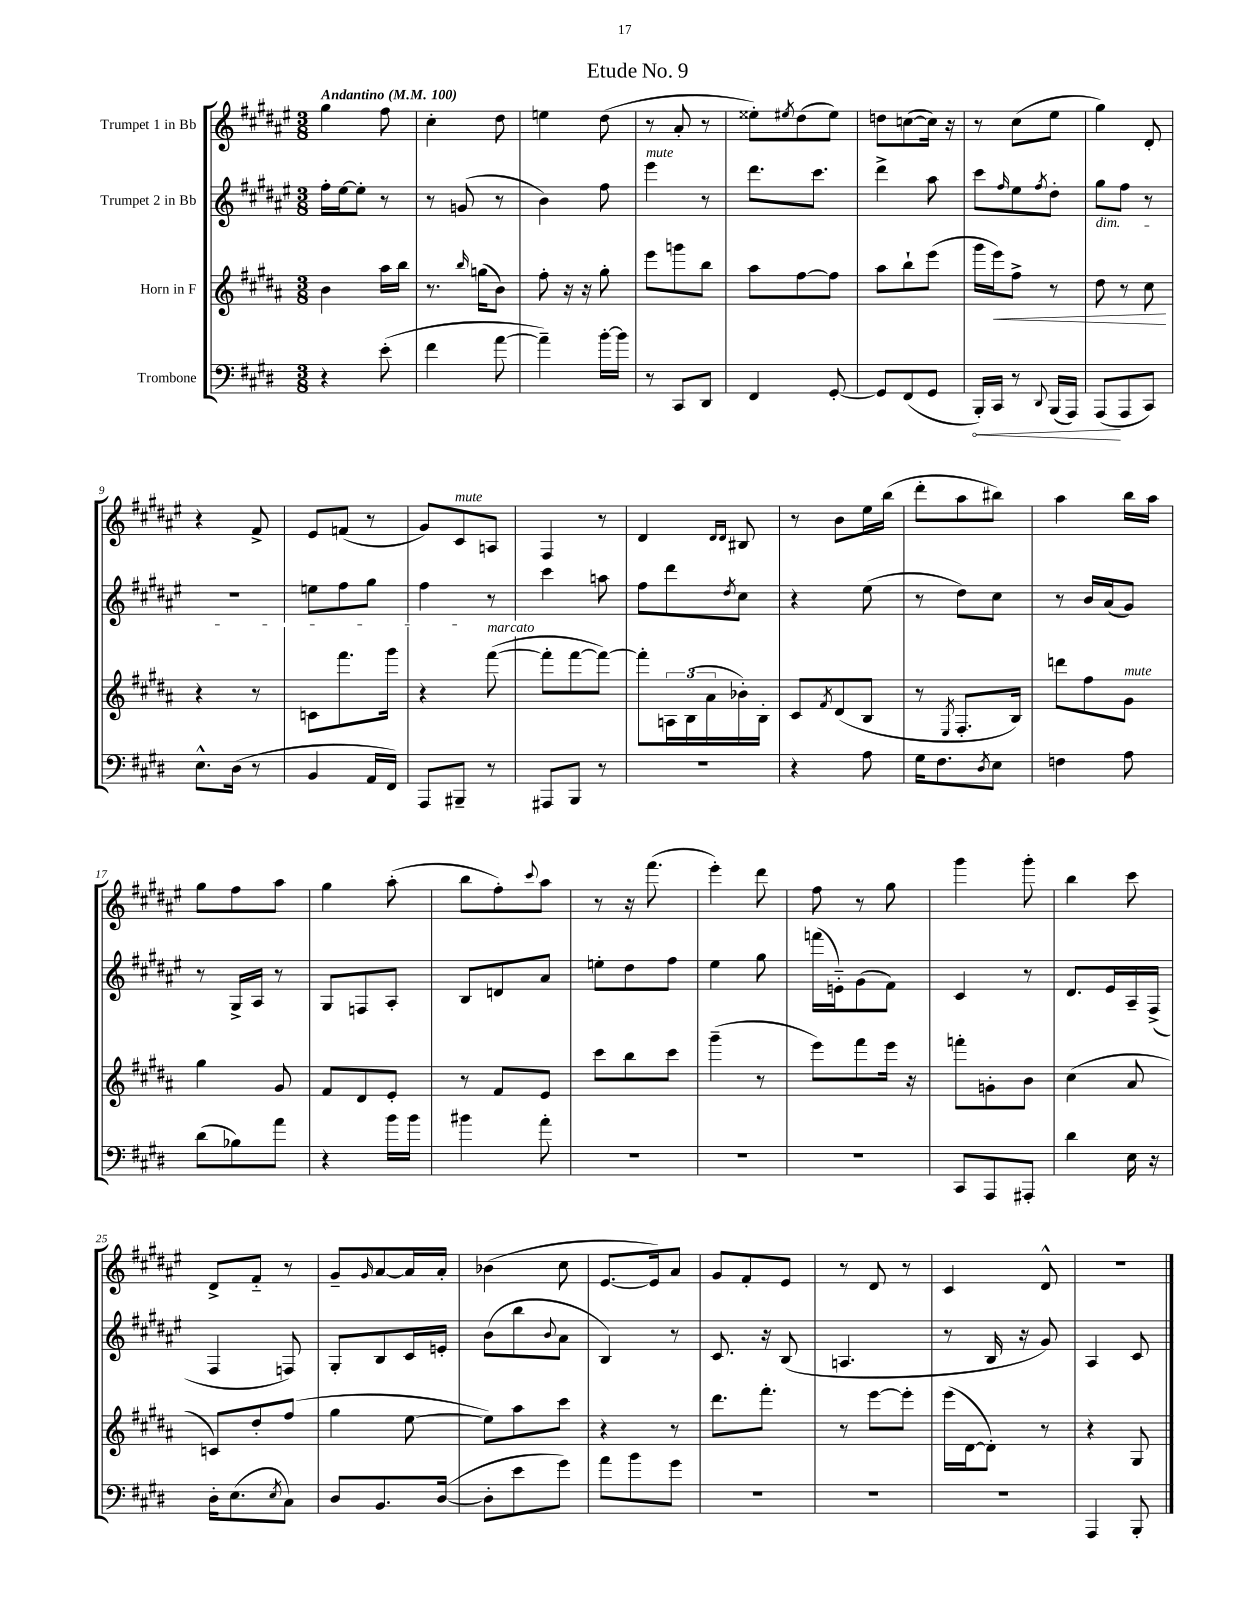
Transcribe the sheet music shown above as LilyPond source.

\header { title = "Etude No. 9" }
<<
\new StaffGroup <<
\new Staff = "s0" \with { instrumentName = "Trumpet 1 in Bb" } {
    \clef treble \key fis \major \numericTimeSignature \time 3/8 \tempo "Andantino" 4 = 100
    gis''4 fis''8 |
    cis''4-. dis''8 |
    e''4 dis''8( |
    r8 ais'8-. r8 |
    eisis''8-.) \acciaccatura { eis''8 } dis''8( eis''8) |
    d''8 c''8~( c''16) r16 |
    r8 cis''8( eis''8 |
    gis''4) dis'8-. |
    r4 fis'8-> |
    eis'8 f'8( r8 |
    gis'8) cis'8^\markup { \italic "mute" } a8 |
    fis4 r8 |
    dis'4 \grace { dis'16 dis'16 } bis8 |
    r8 b'8 eis''16 b''16( |
    dis'''8-. ais''8 bis''8) |
    ais''4 b''16 ais''16 |
    gis''8 fis''8 ais''8 |
    gis''4 ais''8-.( |
    b''8 fis''8-.) \appoggiatura { cis'''8 } ais''8 |
    r8 r16 fis'''8.( |
    eis'''4-.) dis'''8 |
    fis''8 r8 gis''8 |
    gis'''4 gis'''8-. |
    b''4 cis'''8 |
    dis'8-> fis'8-_ r8 |
    gis'8-- \grace { gis'16 } ais'8~ ais'16 ais'16-. |
    bes'4( cis''8 |
    eis'8.~ eis'16) ais'8 |
    gis'8 fis'8-. eis'8 |
    r8 dis'8 r8 |
    cis'4 dis'8-^ |
    R4. \bar "|." |
}
\new Staff = "s1" \with { instrumentName = "Trumpet 2 in Bb" } {
    \clef treble \key fis \major \numericTimeSignature \time 3/8
    fis''16-. eis''16~ eis''8-. r8 |
    r8 g'8( r8 |
    b'4) fis''8 |
    eis'''4^\markup { \italic "mute" } r8 |
    dis'''8. cis'''8. |
    dis'''4-> ais''8 |
    cis'''8 \grace { fis''16 } eis''8 \acciaccatura { fis''8 } dis''8-. |
    gis''8\dim fis''8 r8 |
    r4. |
    e''8 fis''8 gis''8 |
    fis''4\! r8 |
    cis'''4 a''8 |
    fis''8 dis'''8 \acciaccatura { dis''8 } cis''8 |
    r4 eis''8( |
    r8 dis''8) cis''8 |
    r8 b'16 ais'16( gis'8) |
    r8 gis16-> ais16 r8 |
    gis8 f8 ais8-. |
    b8 d'8 ais'8 |
    e''8-. dis''8 fis''8 |
    eis''4 gis''8 |
    f'''16( e'16-_) gis'8( fis'8) |
    cis'4 r8 |
    dis'8. eis'16 ais16-- fis16->( |
    fis4 f8) |
    gis8-. b8 cis'16 e'16-. |
    b'8( b''8 \appoggiatura { b'8 } ais'8 |
    b4) r8 |
    cis'8. r16 b8( |
    a4. |
    r8 b16 r16 gis'8) |
    ais4 cis'8 \bar "|." |
}
\new Staff = "s2" \with { instrumentName = "Horn in F" } {
    \clef treble \key b \major \numericTimeSignature \time 3/8
    b'4 ais''16 b''16 |
    r8. \grace { b''16 } g''16( b'8) |
    fis''8-. r16 r16 gis''8-. |
    e'''8 g'''8 b''8 |
    ais''8 fis''8~ fis''8 |
    ais''8 b''8-! e'''8( |
    gis'''16 e'''16\<) fis''8-> r8 |
    dis''8 r8 cis''8\! |
    r4 r8 |
    c'8 fis'''8. gis'''16 |
    r4 fis'''8~^\markup { \italic "marcato" }( |
    fis'''8-. fis'''8~ fis'''8~) |
    fis'''8-. \tuplet 3/2 { a16 b16( ais'16 } bes'16-.) b16-. |
    cis'8 \acciaccatura { fis'8 } dis'8( b8 |
    r8 \acciaccatura { e8 } fis8.-. b16) |
    d'''8 fis''8 gis'8^\markup { \italic "mute" } |
    gis''4 gis'8 |
    fis'8 dis'8 e'8-. |
    r8 fis'8 e'8 |
    cis'''8 b''8 cis'''8 |
    gis'''4--( r8 |
    e'''8) fis'''8 e'''16 r16 |
    f'''8-. g'8-. b'8 |
    cis''4( ais'8 |
    c'8) dis''8-. fis''8( |
    gis''4 e''8~ |
    e''8) ais''8 cis'''8 |
    r4 r8 |
    dis'''8. fis'''8.-. |
    r8 e'''8~ e'''8-. |
    e'''16( dis'16~ dis'8-.) r8 |
    r4 gis8 \bar "|." |
}
\new Staff = "s3" \with { instrumentName = "Trombone" } {
    \clef bass \key e \major \numericTimeSignature \time 3/8
    r4 e'8-.( |
    fis'4 a'8~ |
    a'4--) b'16~-. b'16 |
    r8 cis,8 dis,8 |
    fis,4 gis,8~-. |
    gis,8 fis,8( gis,8 |
    \once \override Hairpin.circled-tip = ##t b,,16-.\<) cis,16 r8 \appoggiatura { dis,8 } b,,16( a,,16) |
    a,,8\!( a,,8 cis,8) |
    e8.-^ dis16( r8 |
    b,4 a,16 fis,16) |
    a,,8 bis,,8-- r8 |
    ais,,8 b,,8 r8 |
    R4. |
    r4 a8 |
    gis16 fis8. \acciaccatura { dis8 } e8 |
    f4 a8 |
    dis'8( bes8) a'8 |
    r4 b'16 b'16 |
    bis'4 a'8-. |
    R4. |
    R4. |
    R4. |
    cis,8 a,,8 ais,,8-. |
    dis'4 e16 r16 |
    dis16-. e8.( \acciaccatura { e8 } cis8) |
    dis8 b,8. dis16~( |
    dis8-. e'8 gis'8) |
    a'8 b'8 gis'8 |
    R4. |
    R4. |
    R4. |
    a,,4 b,,8-. \bar "|." |
}
>>
>>
